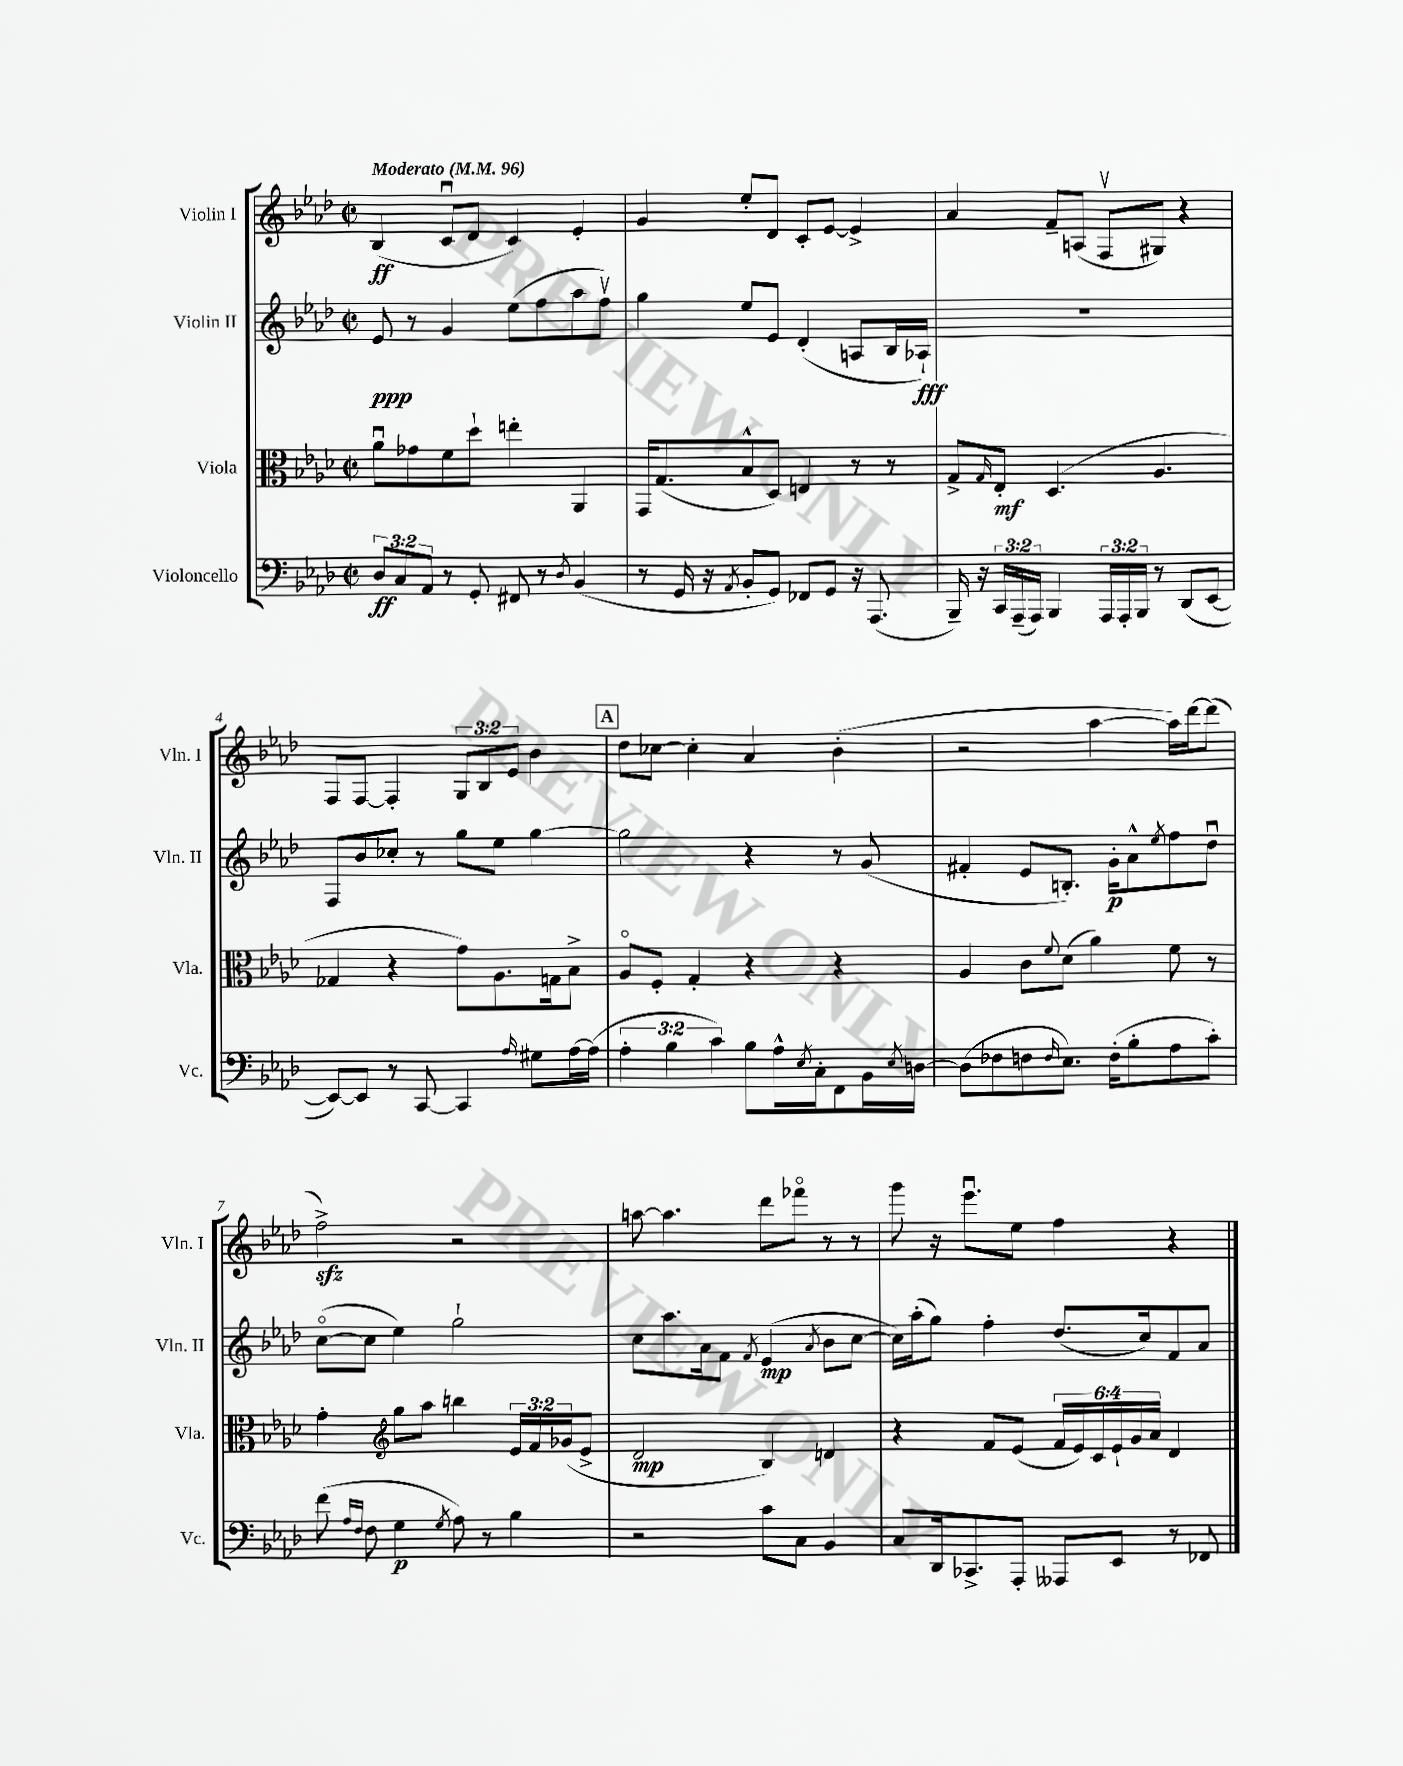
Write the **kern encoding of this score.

**kern	**dynam	**kern	**dynam	**kern	**dynam	**kern	**dynam
*part4	*part4	*part3	*part3	*part2	*part2	*part1	*part1
*staff4	*staff4	*staff3	*staff3	*staff2	*staff2	*staff1	*staff1
*I"Violoncello	*	*I"Viola	*	*I"Violin II	*	*I"Violin I	*
*I'Vc.	*	*I'Vla.	*	*I'Vln. II	*	*I'Vln. I	*
*clefF4	*	*clefC3	*	*clefG2	*	*clefG2	*
*k[b-e-a-d-]	*	*k[b-e-a-d-]	*	*k[b-e-a-d-]	*	*k[b-e-a-d-]	*
*M2/2	*	*M2/2	*	*M2/2	*	*M2/2	*
*met(c|)	*	*met(c|)	*	*met(c|)	*	*met(c|)	*
*MM96	*	*MM96	*	*MM96	*	*MM96	*
=1	=1	=1	=1	=1	=1	=1	=1
!	!	!	!	!	!	!LO:TX:a:B:t=Moderato	!
12D-/L	ff	8a-u\L	.	8e-/	ppp	(4B-/	ff
12C/	.	.	.	.	.	.	.
.	.	8g-X\	.	8r	.	.	.
12AA-/J	.	.	.	.	.	.	.
8r	.	8f\	.	4g/	.	8cu/L	.
8GG'/	.	8dd-`\J	.	.	.	8d-/J	.
8FF#X/	.	4een'\	.	(8ee-\L	.	4c/)	.
8r	.	.	.	8ff\	.	.	.
8qD-/	.	.	.	.	.	.	.
(4BB-/	.	4AA-/	.	8aa-\	.	4e-'/	.
.	.	.	.	8ffv\J)	.	.	.
=2	=2	=2	=2	=2	=2	=2	=2
8r	.	16GG/KL	.	4gg\	.	4g/	.
.	.	(8.G/	.	.	.	.	.
16GG/	.	.	.	.	.	.	.
16r	.	.	.	.	.	.	.
8qAA-/	.	.	.	.	.	.	.
8BB-'/L	.	8B-^^/	.	8ee-/L	.	8ee-'/L	.
8GG/J)	.	8D-/J)	.	8e-/J	.	8d-/J	.
8FF-X/L	.	4En/	.	(4d-'/	.	8c'/L	.
8GG/J	.	.	.	.	.	[8e-/J	.
16r	.	8r	.	8An/L	.	4e-^/]	.
(8.AAA-/	.	.	.	.	.	.	.
.	.	8r	.	16B-/L	.	.	.
.	.	.	.	16A-X`/JJ)	fff	.	.
=3	=3	=3	=3	=3	=3	=3	=3
16BBB-~/)	.	8G^/L	.	1r	.	4a-/	.
16r	.	.	.	.	.	.	.
.	.	16qqG/	.	.	.	.	.
24CC/LL	.	8E-'/J	mf	.	.	.	.
(24AAA-~/	.	.	.	.	.	.	.
24AAA-/JJ)	.	.	.	.	.	.	.
4BBB-/	.	(4.D-/	.	.	.	8f~/L	.
.	.	.	.	.	.	(8An/J	.
24AAA-/LL	.	.	.	.	.	8Fv/L	.
24AAA-'/	.	.	.	.	.	.	.
24BBB-/JJ	.	.	.	.	.	.	.
8r	.	4.A-/	.	.	.	8G#X/J)	.
(8DD-/L	.	.	.	.	.	4r	.
[8EE-/J	.	.	.	.	.	.	.
!!LO:LB:g=z
=4	=4	=4	=4	=4	=4	=4	=4
8EE-/L_)	.	4G-X/	.	8F/L	.	8F/L	.
8EE-/J]	.	.	.	8b-/	.	[8F/J	.
8r	.	4r	.	8cc-X'/J	.	4F'/]	.
[8CC/	.	.	.	8r	.	.	.
4CC/]	.	8g\L)	.	8gg\L	.	12G/L	.
.	.	.	.	.	.	12B-/	.
.	.	8.A-\	.	8ee-\J	.	.	.
.	.	.	.	.	.	12e-/J	.
16qqA-/	.	.	.	.	.	.	.
8G#X\L	.	.	.	[4gg\	.	4b-\	.
.	.	16Gn\k	.	.	.	.	.
[16A-\L	.	8B-^\J	.	.	.	.	.
(16A-\JJ]	.	.	.	.	.	.	.
!!LO:REH:place=s1:t=A
=5	=5	=5	=5	=5	=5	=5	=5
6A-'\	.	8A-/L	.	2gg\]	.	8dd-\L	.
.	.	8F'/J	.	.	.	[8cc-X\J	.
6B-\	.	.	.	.	.	.	.
.	.	4G'/	.	.	.	4cc-'\]	.
6c\)	.	.	.	.	.	.	.
8B-\L	.	4r	.	4r	.	4a-/	.
16A-^^\L	.	.	.	.	.	.	.
8qE-/	.	.	.	.	.	.	.
16C'\J	.	.	.	.	.	.	.
8FF\	.	4r	.	8r	.	(4b-'\	.
16BB-\L	.	.	.	(8g/	.	.	.
8qE-/	.	.	.	.	.	.	.
[16Dn\JJ	.	.	.	.	.	.	.
=6	=6	=6	=6	=6	=6	=6	=6
(8D\L]	.	4A-/	.	4f#X'/	.	2r	.
8F-X\	.	.	.	.	.	.	.
8Fn\	.	8c\L	.	8e-/L	.	.	.
16qqF/	.	8qqf/	.	.	.	.	.
8.E-\J)	.	(8d-\J	.	8.Bn'/J)	.	.	.
.	.	4a-\)	.	.	.	[4aa-\	.
(16F'\KL	.	.	.	16g'\KL	p	.	.
8B-'\	.	.	.	8a-^^\	.	.	.
.	.	.	.	8qee-/	.	.	.
8A-\	.	8f\	.	8ff\	.	16aa-\LL])	.
.	.	.	.	.	.	[16ddd-\J	.
8c'\J)	.	8r	.	8dd-u\J	.	(8ddd-\J]	.
!!LO:LB:g=z
=7	=7	=7	=7	=7	=7	=7	=7
(8f\	.	4g'\	.	([8cc\L	.	2ffzz^\)	.
16qqA-/LL	.	.	.	.	.	.	.
16qqF/JJ	.	.	.	.	.	.	.
8F\	.	.	.	8cc\J]	.	.	.
*	*	*clefG2	*	*	*	*	*
4G\	p	8gg\L	.	4ee-\)	.	.	.
.	.	8aa-\J	.	.	.	.	.
8qG/	.	.	.	.	.	.	.
8A-\)	.	4bbn\	.	2gg`\	.	2r	.
8r	.	.	.	.	.	.	.
4B-\	.	24e-/LL	.	.	.	.	.
.	.	24f/	.	.	.	.	.
.	.	(24g-X/J	.	.	.	.	.
.	.	8e-^/J	.	.	.	.	.
=8	=8	=8	=8	=8	=8	=8	=8
2r	.	2d-/	mp	8cc\L	.	[8aan\	.
.	.	.	.	8.aa-\	.	4.aa\]	.
.	.	.	.	16a-\k	.	.	.
.	.	.	.	8f\J	.	.	.
.	.	.	.	8qf/	.	.	.
8c\L	.	4B-/)	.	(4e-/	mp	8ddd-\L	.
8C\J	.	.	.	.	.	8fff-X\J	.
.	.	.	.	8qa-/	.	.	.
4BB-/	.	4dn/	.	8b-\L	.	8r	.
.	.	.	.	[8cc\J	.	8r	.
=9	=9	=9	=9	=9	=9	=9	=9
8C/L	.	4r	.	16cc\LL])	.	8ggg\	.
.	.	.	.	(16aa-'\J	.	.	.
16DD-/k	.	.	.	8gg\J)	.	16r	.
8.CC-X^/	.	.	.	.	.	8.eee-u\L	.
.	.	8f/L	.	4ff'\	.	.	.
8AAA-'/J	.	(8e-/J	.	.	.	8ee-\J	.
8AAA--X/L	.	24f/LL	.	(8.dd-/L	.	4ff\	.
.	.	24e-/)	.	.	.	.	.
.	.	24c/	.	.	.	.	.
8EE-/J	.	24e-`/	.	.	.	.	.
.	.	24g/	.	.	.	.	.
.	.	.	.	16cc/k)	.	.	.
.	.	24a-/JJ	.	.	.	.	.
8r	.	4d-/	.	8f/	.	4r	.
8FF-X/	.	.	.	8a-/J	.	.	.
==	==	==	==	==	==	==	==
*-	*-	*-	*-	*-	*-	*-	*-
